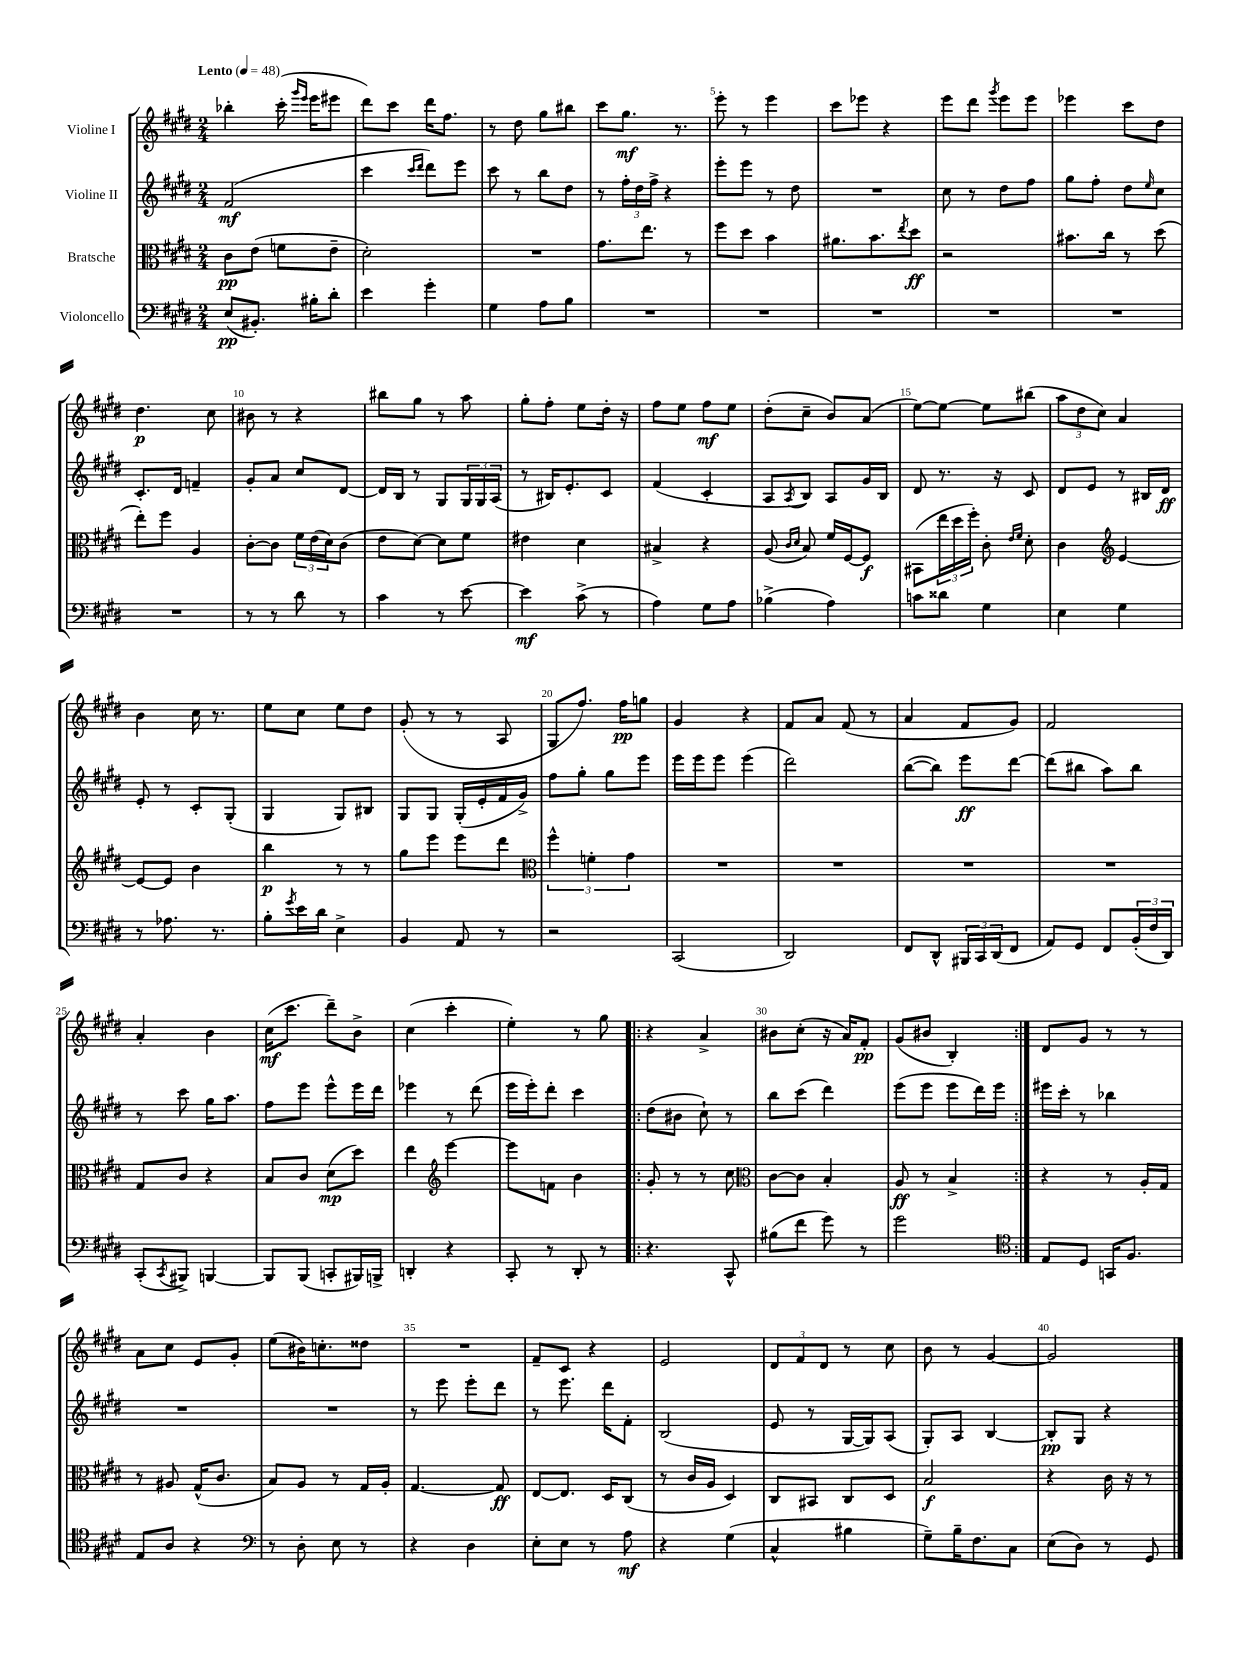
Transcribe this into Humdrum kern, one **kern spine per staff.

**kern	**dynam	**kern	**dynam	**kern	**dynam	**kern	**dynam
*part4	*part4	*part3	*part3	*part2	*part2	*part1	*part1
*staff4	*staff4	*staff3	*staff3	*staff2	*staff2	*staff1	*staff1
*I"Violoncello	*	*I"Bratsche	*	*I"Violine II	*	*I"Violine I	*
*clefF4	*	*clefC3	*	*clefG2	*	*clefG2	*
*k[f#c#g#d#]	*	*k[f#c#g#d#]	*	*k[f#c#g#d#]	*	*k[f#c#g#d#]	*
*M2/4	*	*M2/4	*	*M2/4	*	*M2/4	*
*MM48	*	*MM48	*	*MM48	*	*MM48	*
=1	=1	=1	=1	=1	=1	=1	=1
!	!	!	!	!	!	!LO:TX:a:B:t=Lento	!
(8E/L	pp	8c#\L	pp	(2f#/	mf	4bb-X'\	.
8.BB#X'/J)	.	(8e\J	.	.	.	.	.
.	.	8fn\L	.	.	.	(16ccc#'\	.
.	.	.	.	.	.	16qqggg#/LL	.
.	.	.	.	.	.	16qqeee/JJ	.
16B#X'\KL	.	.	.	.	.	16eee\KL	.
8d#'\J	.	8e~\J	.	.	.	8eee#X\J	.
=2	=2	=2	=2	=2	=2	=2	=2
4e\	.	2d#'\)	.	4ccc#\	.	8ddd#\L)	.
.	.	.	.	.	.	8ccc#\J	.
.	.	.	.	16qqccc#/LL	.	.	.
.	.	.	.	16qqddd#/JJ	.	.	.
4g#'\	.	.	.	8ddd#\L)	.	16ddd#\KL	.
.	.	.	.	.	.	8.ff#\J	.
.	.	.	.	8eee\J	.	.	.
=3	=3	=3	=3	=3	=3	=3	=3
4G#\	.	2r	.	8ccc#\	.	8r	.
.	.	.	.	8r	.	8dd#\	.
8A\L	.	.	.	8bb\L	.	8gg#\L	.
8B\J	.	.	.	8dd#\J	.	8bb#X\J	.
=4	=4	=4	=4	=4	=4	=4	=4
2r	.	8.g#\L	.	8r	.	8ccc#\L	.
.	.	.	.	24ff#'\LL	.	8.gg#\J	mf
.	.	.	.	24dd#\	.	.	.
.	.	8.ee\J	.	.	.	.	.
.	.	.	.	24ff#^\JJ	.	.	.
.	.	.	.	4r	.	.	.
.	.	.	.	.	.	8.r	.
.	.	8r	.	.	.	.	.
=5	=5	=5	=5	=5	=5	=5	=5
2r	.	8ff#\L	.	8eee'\L	.	8eee'\	.
.	.	8dd#\J	.	8eee\J	.	8r	.
.	.	4b\	.	8r	.	4eee\	.
.	.	.	.	8dd#\	.	.	.
=6	=6	=6	=6	=6	=6	=6	=6
2r	.	8.a#X\L	.	2r	.	8ccc#\L	.
.	.	.	.	.	.	8eee-X\J	.
.	.	8.b\	.	.	.	.	.
.	.	.	.	.	.	4r	.
.	.	8qee/	.	.	.	.	.
.	.	8dd#\J	ff	.	.	.	.
=7	=7	=7	=7	=7	=7	=7	=7
2r	.	2r	.	8cc#\	.	8eee\L	.
.	.	.	.	8r	.	8ddd#\J	.
.	.	.	.	.	.	8qggg#/	.
.	.	.	.	8dd#\L	.	8eee\L	.
.	.	.	.	8ff#\J	.	8eee\J	.
=8	=8	=8	=8	=8	=8	=8	=8
2r	.	8.b#X\L	.	8gg#\L	.	4eee-X\	.
.	.	.	.	8ff#'\J	.	.	.
.	.	16cc#\Jk	.	.	.	.	.
.	.	8r	.	8dd#\L	.	8ccc#\L	.
.	.	.	.	16qqee/	.	.	.
.	.	(8dd#\	.	8cc#\J	.	8dd#\J	.
!!LO:LB:g=z
=9	=9	=9	=9	=9	=9	=9	=9
2r	.	8ee'\L)	.	8.c#'/L	.	4.dd#\	p
.	.	8ff#\J	.	.	.	.	.
.	.	.	.	16d#/Jk	.	.	.
.	.	4A/	.	4fn~/	.	.	.
.	.	.	.	.	.	8cc#\	.
=10	=10	=10	=10	=10	=10	=10	=10
8r	.	[8c#'\L	.	8g#'/L	.	8b#X\	.
8r	.	8c#\J]	.	8a/J	.	8r	.
8d#\	.	24f#\LL	.	8cc#/L	.	4r	.
.	.	(24e\	.	.	.	.	.
.	.	24d#\J)	.	.	.	.	.
8r	.	(8c#\J	.	[8d#/J	.	.	.
=11	=11	=11	=11	=11	=11	=11	=11
4c#\	.	8e\L	.	16d#/LL]	.	8bb#X\L	.
.	.	.	.	16B/JJ	.	.	.
.	.	[8d#\J)	.	8r	.	8gg#\J	.
8r	.	8d#\L]	.	8G#/L	.	8r	.
[8e\	.	8f#\J	.	24G#/L	.	8aa\	.
.	.	.	.	24G#/	.	.	.
.	.	.	.	(24A/JJ	.	.	.
=12	=12	=12	=12	=12	=12	=12	=12
4e\]	mf	4e#X\	.	8r	.	8gg#'\L	.
.	.	.	.	16B#X/KL)	.	8ff#'\J	.
.	.	.	.	8.e'/	.	.	.
(8c#^\	.	4d#\	.	.	.	8ee\L	.
8r	.	.	.	8c#/J	.	16dd#'\Jk	.
.	.	.	.	.	.	16r	.
=13	=13	=13	=13	=13	=13	=13	=13
4A\)	.	4B#X^/	.	(4f#/	.	8ff#\L	.
.	.	.	.	.	.	8ee\J	.
8G#\L	.	4r	.	4c#'/	.	8ff#\L	mf
8A\J	.	.	.	.	.	8ee\J	.
=14	=14	=14	=14	=14	=14	=14	=14
(4B-X^\	.	(8A/	.	8A/L	.	(8dd#'\L	.
.	.	16qqc#/LL	.	.	.	.	.
.	.	16qqd#/JJ	.	8qA/	.	.	.
.	.	8B/)	.	8B/J)	.	8cc#~\J	.
4A\)	.	16f#/LL	.	8A/L	.	8b/L)	.
.	.	[16F#/J	.	.	.	.	.
.	.	8F#/J]	f	16g#/L	.	(8a/J	.
.	.	.	.	16B/JJ	.	.	.
=15	=15	=15	=15	=15	=15	=15	=15
8cn\L	.	(8BB#X\L	.	8d#/	.	[8ee\L)	.
8d##X\J	.	24ee\L	.	8.r	.	8ee\J_	.
.	.	24dd#\	.	.	.	.	.
.	.	24ff#'\JJ)	.	.	.	.	.
4G#\	.	8c#'\	.	.	.	8ee\L]	.
.	.	.	.	16r	.	.	.
.	.	16qqe/LL	.	.	.	.	.
.	.	16qqf#/JJ	.	.	.	.	.
.	.	8d#'\	.	8c#/	.	(8bb#X\J	.
=16	=16	=16	=16	=16	=16	=16	=16
4E\	.	4c#\	.	8d#/L	.	12aa\L	.
.	.	.	.	.	.	12dd#\	.
.	.	.	.	8e/J	.	.	.
.	.	.	.	.	.	12cc#\J)	.
*	*	*clefG2	*	*	*	*	*
4G#\	.	[4e/	.	8r	.	4a/	.
.	.	.	.	16B#X/LL	.	.	.
.	.	.	.	16d#/JJ	ff	.	.
!!LO:LB:g=z
=17	=17	=17	=17	=17	=17	=17	=17
8r	.	8e/L_	.	8e'/	.	4b\	.
8.A-X\	.	8e/J]	.	8r	.	.	.
.	.	4b\	.	8c#'/L	.	16cc#\	.
8.r	.	.	.	.	.	8.r	.
.	.	.	.	(8G#'/J	.	.	.
=18	=18	=18	=18	=18	=18	=18	=18
8B'\L	.	4bb\	p	4G#/	.	8ee\L	.
8qg#/	.	.	.	.	.	.	.
16e\L	.	.	.	.	.	8cc#\J	.
16d#\JJ	.	.	.	.	.	.	.
4E^\	.	8r	.	8G#/L)	.	8ee\L	.
.	.	8r	.	8B#X/J	.	8dd#\J	.
=19	=19	=19	=19	=19	=19	=19	=19
4BB/	.	8gg#\L	.	8G#/L	.	(8g#'/	.
.	.	8eee\J	.	8G#/J	.	8r	.
8AA/	.	8eee\L	.	(16G#'/LL	.	8r	.
.	.	.	.	16e'/	.	.	.
8r	.	8ddd#\J	.	16f#/	.	8A/	.
.	.	.	.	16g#^/JJ)	.	.	.
=20	=20	=20	=20	=20	=20	=20	=20
*	*	*clefC3	*	*	*	*	*
2r	.	6ff#^^\	.	8ff#\L	.	8G#/L	.
.	.	.	.	8gg#'\J	.	8.ff#/J)	.
.	.	6fn'\	.	.	.	.	.
.	.	.	.	8gg#\L	.	.	.
.	.	.	.	.	.	16ff#\KL	pp
.	.	6g#\	.	.	.	.	.
.	.	.	.	8eee\J	.	8ggn\J	.
=21	=21	=21	=21	=21	=21	=21	=21
(2CC#/	.	2r	.	16eee\LL	.	4g#/	.
.	.	.	.	16eee\J	.	.	.
.	.	.	.	8eee\J	.	.	.
.	.	.	.	(4eee\	.	4r	.
=22	=22	=22	=22	=22	=22	=22	=22
2DD#/)	.	2r	.	2ddd#\)	.	8f#/L	.
.	.	.	.	.	.	8a/J	.
.	.	.	.	.	.	(8f#/	.
.	.	.	.	.	.	8r	.
=23	=23	=23	=23	=23	=23	=23	=23
8FF#/L	.	2r	.	([8bb\L	.	4a/	.
8DD#^^/J	.	.	.	8bb\J])	.	.	.
24BBB#X/LL	.	.	.	8eee\L	ff	8f#/L	.
24CC#/	.	.	.	.	.	.	.
(24DD#/J	.	.	.	.	.	.	.
8FF#/J	.	.	.	[8ddd#\J	.	8g#/J)	.
=24	=24	=24	=24	=24	=24	=24	=24
8AA/L)	.	2r	.	(8ddd#\L]	.	2f#/	.
8GG#/J	.	.	.	8bb#X\J	.	.	.
8FF#/L	.	.	.	8aa\L)	.	.	.
(24BB'/L	.	.	.	8bb#\J	.	.	.
24F#/	.	.	.	.	.	.	.
24DD#/JJ)	.	.	.	.	.	.	.
!!LO:LB:g=z
=25	=25	=25	=25	=25	=25	=25	=25
(8CC#'/L	.	8G#/L	.	8r	.	4a'/	.
8qCC#/	.	.	.	.	.	.	.
8BBB#X^/J)	.	8c#/J	.	8ccc#\	.	.	.
[4BBBn/	.	4r	.	16gg#\KL	.	4b\	.
.	.	.	.	8.aa\J	.	.	.
=26	=26	=26	=26	=26	=26	=26	=26
8BBB/L]	.	8B/L	.	8ff#\L	.	(16cc#\KL	mf
.	.	.	.	.	.	8.ccc#\J	.
(8BBB/J	.	8c#/J	.	8eee\J	.	.	.
8CCn'/L	.	(8d#\L	mp	8eee^^\L	.	8ddd#~\L)	.
16BBB#X/L)	.	8dd#\J)	.	16eee\L	.	8b^\J	.
16BBBn^/JJ	.	.	.	16ddd#\JJ	.	.	.
=27	=27	=27	=27	=27	=27	=27	=27
4DDn'/	.	4ee\	.	4eee-X\	.	(4cc#\	.
*	*	*clefG2	*	*	*	*	*
4r	.	[4eee\	.	8r	.	4ccc#'\	.
.	.	.	.	(8ddd#\	.	.	.
=28	=28	=28	=28	=28	=28	=28	=28
8CC#'/	.	8eee\L]	.	16eee\LL	.	4ee'\)	.
.	.	.	.	16eee'\J)	.	.	.
8r	.	8fn\J	.	8ddd#'\J	.	.	.
8DD#'/	.	4b\	.	4ccc#\	.	8r	.
8r	.	.	.	.	.	8gg#\	.
=29!|:	=29!|:	=29!|:	=29!|:	=29!|:	=29!|:	=29!|:	=29!|:
4.r	.	8g#'/	.	(8dd#\L	.	4r	.
.	.	8r	.	8b#X\J	.	.	.
.	.	8r	.	8cc#`\)	.	4a^/	.
8CC#^^/	.	8cc#\	.	8r	.	.	.
=30	=30	=30	=30	=30	=30	=30	=30
*	*	*clefC3	*	*	*	*	*
(8B#X\L	.	[8c#\L	.	8bb\L	.	8b#X\L	.
8f#\J	.	8c#\J]	.	(8ccc#\J	.	(8cc#'\J	.
8g#\)	.	4B'/	.	4ddd#\)	.	16r	.
.	.	.	.	.	.	16a/KL)	.
8r	.	.	.	.	.	8f#'/J	pp
=31	=31	=31	=31	=31	=31	=31	=31
2g#\	.	8A/	ff	(8eee\L	.	(8g#/L	.
.	.	8r	.	8eee\J	.	8b#X/J	.
.	.	4B^/	.	8eee\L	.	4B'/)	.
.	.	.	.	16ddd#\L)	.	.	.
.	.	.	.	16eee\JJ	.	.	.
=32:|!	=32:|!	=32:|!	=32:|!	=32:|!	=32:|!	=32:|!	=32:|!
*clefC4	*	*	*	*	*	*	*
8E/L	.	4r	.	16eee#X\LL	.	8d#/L	.
.	.	.	.	16ccc#'\JJ	.	.	.
8D#/J	.	.	.	8r	.	8g#/J	.
16GGn/KL	.	8r	.	4bb-X\	.	8r	.
8.F#/J	.	.	.	.	.	.	.
.	.	16A'/LL	.	.	.	8r	.
.	.	16G#/JJ	.	.	.	.	.
!!LO:LB:g=z
=33	=33	=33	=33	=33	=33	=33	=33
8E/L	.	8r	.	2r	.	8a\L	.
8A/J	.	8A#X/	.	.	.	8cc#\J	.
4r	.	(16G#^^/KL	.	.	.	8e/L	.
.	.	8.c#/J	.	.	.	.	.
.	.	.	.	.	.	8g#'/J	.
=34	=34	=34	=34	=34	=34	=34	=34
*clefF4	*	*	*	*	*	*	*
8r	.	8B/L)	.	2r	.	(8ee\L	.
8D#'\	.	8A/J	.	.	.	16b#X\K)	.
.	.	.	.	.	.	8.ccn'\	.
8E\	.	8r	.	.	.	.	.
8r	.	16G#/LL	.	.	.	8dd##X\J	.
.	.	16A'/JJ	.	.	.	.	.
=35	=35	=35	=35	=35	=35	=35	=35
4r	.	[4.G#/	.	8r	.	2r	.
.	.	.	.	8eee\	.	.	.
4D#\	.	.	.	8eee'\L	.	.	.
.	.	8G#/]	ff	8ddd#\J	.	.	.
=36	=36	=36	=36	=36	=36	=36	=36
8E'\L	.	[8E/L	.	8r	.	8f#~/L	.
8E\J	.	8.E/J]	.	8.eee\	.	8c#/J	.
8r	.	.	.	.	.	4r	.
.	.	16D#/KL	.	16ddd#\KL	.	.	.
8A\	mf	(8C#/J	.	8f#'\J	.	.	.
=37	=37	=37	=37	=37	=37	=37	=37
4r	.	8r	.	(2B/	.	2e/	.
.	.	16c#/LL	.	.	.	.	.
.	.	16A/JJ	.	.	.	.	.
(4G#\	.	4D#/)	.	.	.	.	.
=38	=38	=38	=38	=38	=38	=38	=38
4C#^^/	.	8C#/L	.	8e/	.	12d#/L	.
.	.	.	.	.	.	12f#/	.
.	.	8BB#X/J	.	8r	.	.	.
.	.	.	.	.	.	12d#/J	.
4B#X\	.	8C#/L	.	[16G#/LL	.	8r	.
.	.	.	.	16G#/J])	.	.	.
.	.	8D#/J	.	(8A/J	.	8cc#\	.
=39	=39	=39	=39	=39	=39	=39	=39
8G#~\L)	.	2B/	f	8G#'/L)	.	8b\	.
16B~\K	.	.	.	8A/J	.	8r	.
8.F#\	.	.	.	.	.	.	.
.	.	.	.	[4B/	.	[4g#/	.
8C#\J	.	.	.	.	.	.	.
=40	=40	=40	=40	=40	=40	=40	=40
(8E\L	.	4r	.	8B'/L]	pp	2g#/]	.
8D#\J)	.	.	.	8G#/J	.	.	.
8r	.	16c#\	.	4r	.	.	.
.	.	16r	.	.	.	.	.
8GG#/	.	8r	.	.	.	.	.
==	==	==	==	==	==	==	==
*-	*-	*-	*-	*-	*-	*-	*-
